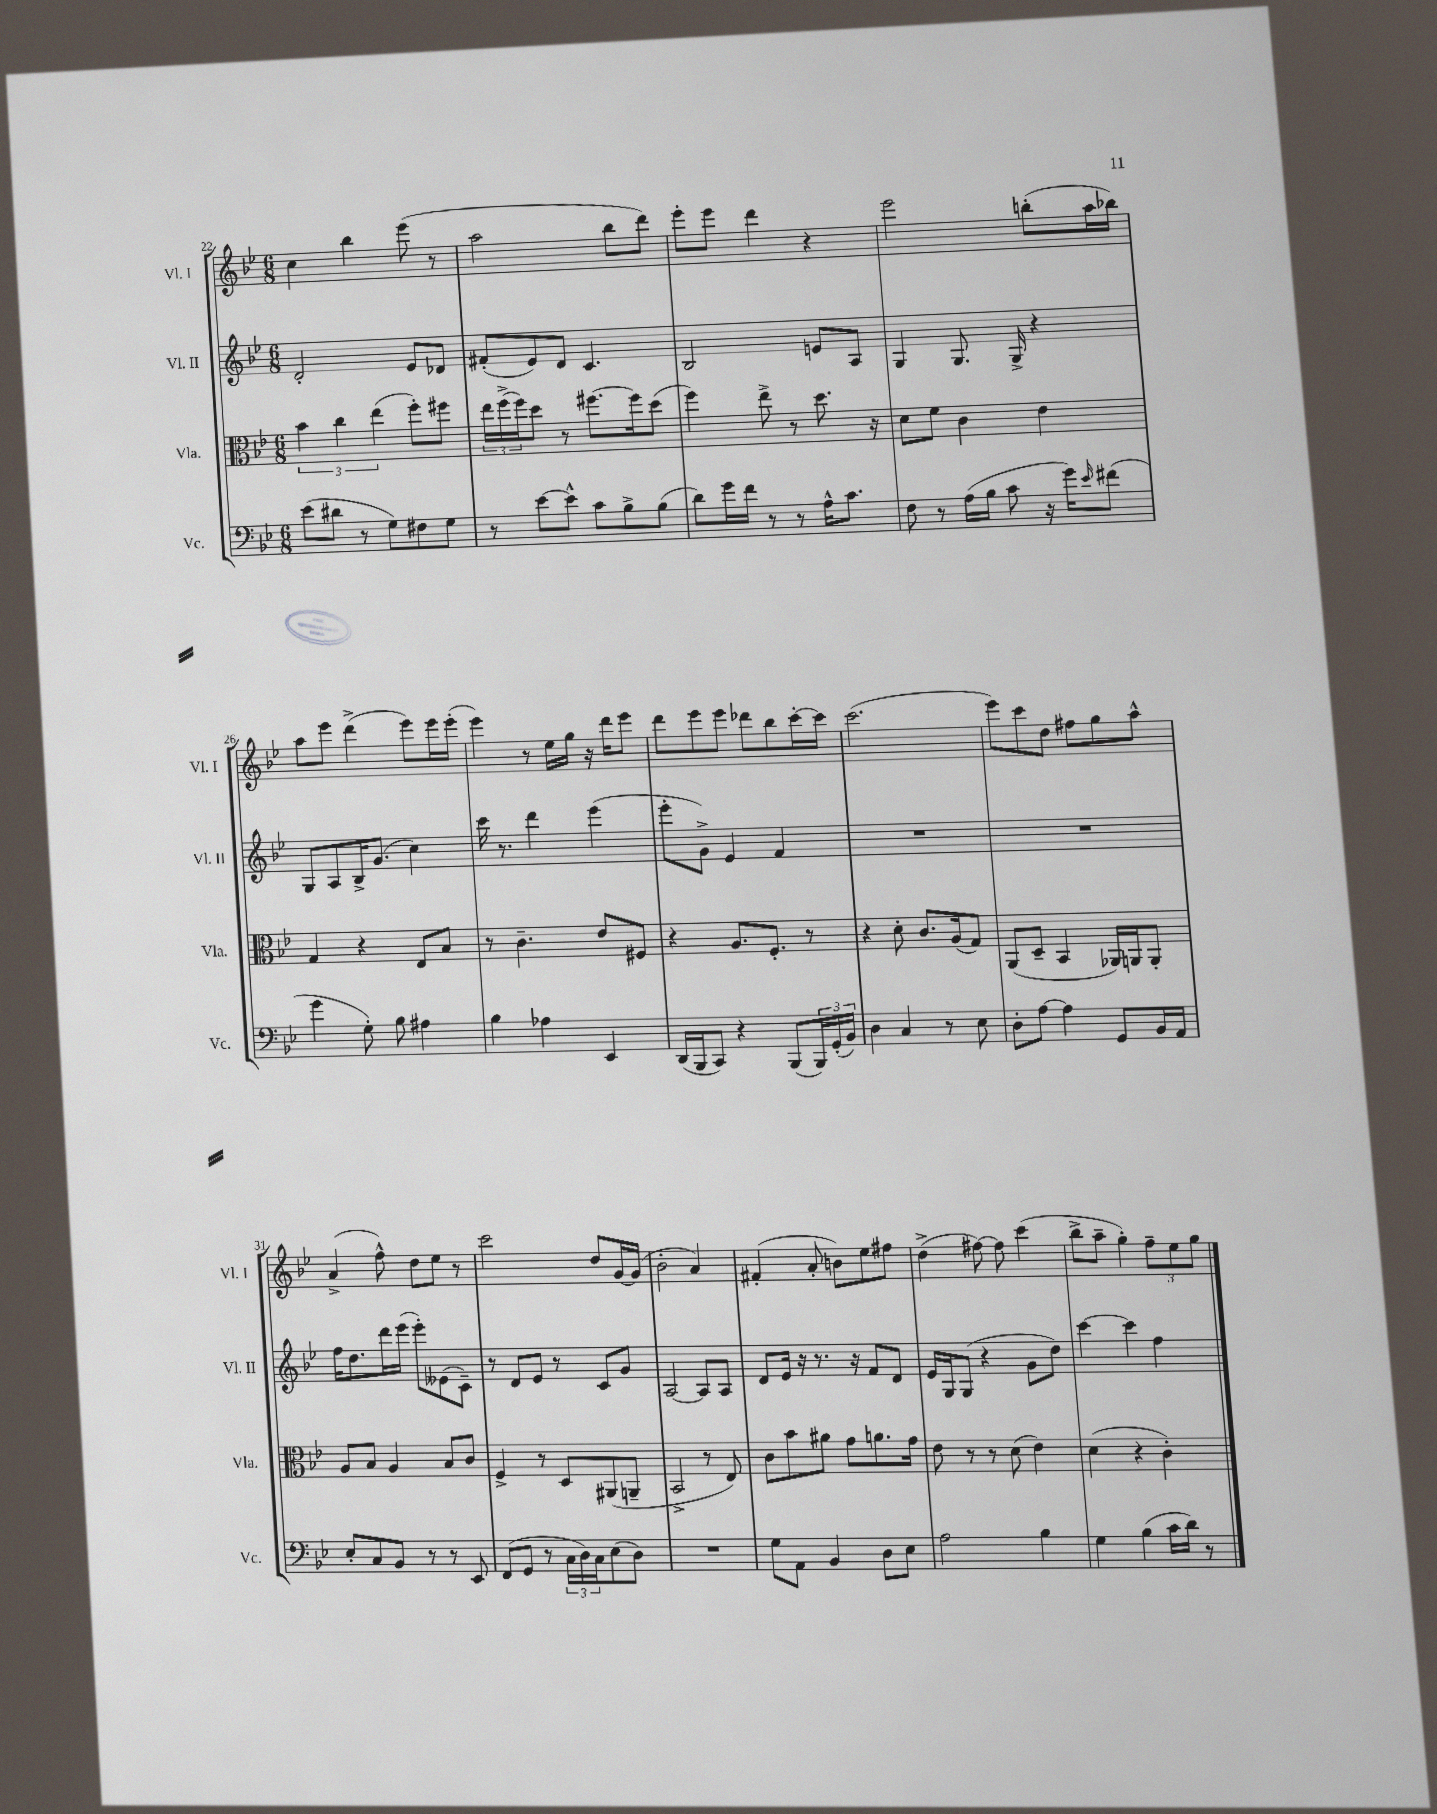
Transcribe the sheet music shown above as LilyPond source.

<<
\new StaffGroup <<
\new Staff = "s0" \with { instrumentName = "Vl. I" shortInstrumentName = "Vl. I" } {
    \clef treble \key bes \major \numericTimeSignature \time 6/8
    c''4 bes''4 ees'''8( r8 |
    a''2 bes''8 d'''8) |
    ees'''8-. ees'''8 d'''4 r4 |
    ees'''2 b''8-.( a''16 bes''16) |
    a''8 ees'''8 d'''4->( ees'''8) ees'''16 ees'''16-.( |
    ees'''4) r8 ees''16 g''16 r16 d'''16 ees'''8 |
    d'''8 ees'''8 ees'''8 des'''8 bes''8 c'''16~-. c'''16 |
    c'''2.( |
    ees'''8) c'''8 d''8 fis''8 g''8 a''8-^ |
    a'4->( f''8-^) d''8 ees''8 r8 |
    c'''2 d''8 g'16~ g'16( |
    bes'2-. a'4) |
    fis'4-.( a'8-. b'8) ees''8 fis''8 |
    d''4->( fis''8~) fis''8 c'''4( |
    bes''8-> a''8-- g''4-.) \tuplet 3/2 { f''8-- ees''8 g''8 } \bar "|." |
}
\new Staff = "s1" \with { instrumentName = "Vl. II" shortInstrumentName = "Vl. II" } {
    \clef treble \key bes \major \numericTimeSignature \time 6/8
    d'2-. ees'8 des'8 |
    fis'8-.( ees'8) d'8 c'4. |
    bes2 e'8 a8 |
    g4 g8. g16-> r4 |
    g8 a8 bes16-> g'8.( c''4) |
    c'''16 r8. d'''4 ees'''4( |
    ees'''8-. g'8->) ees'4 f'4 |
    R2. |
    R2. |
    f''16 d''8. d'''16 ees'''16( ees'''8-.) eeses'8( c'8--) |
    r8 d'8 ees'8 r8 c'8 g'8 |
    a2~ a8 a8 |
    d'8 ees'16 r16 r8. r16 f'8 d'8 |
    ees'16 g16 g8( r4 g'8 d''8) |
    c'''4~ c'''4 f''4 \bar "|." |
}
\new Staff = "s2" \with { instrumentName = "Vla." shortInstrumentName = "Vla." } {
    \clef alto \key bes \major \numericTimeSignature \time 6/8
    \tuplet 3/2 { bes'4 c''4 ees''4( } f''8-.) fis''8 |
    \tuplet 3/2 { ees''16 f''16->( f''16) } d''8 r8 fis''8.~ fis''16 d''8( |
    f''4) ees''8-> r8 d''8. r16 |
    d'8 f'8 c'4 ees'4 |
    g4 r4 ees8 bes8 |
    r8 c'4.-- ees'8 fis8 |
    r4 a8. f8.-. r8 |
    r4 d'8-. c'8. a16( g8) |
    a,8( d8-- bes,4 aes,16) a,16 a,8-. |
    a8 bes8 a4 bes8 c'8 |
    f4-> r8 d8 ais,8( a,8-- |
    bes,2-> r8 ees8) |
    c'8 bes'8 ais'8 g'8 a'8. g'16 |
    ees'8 r8 r8 d'8( ees'4) |
    d'4( r4 c'4-.) \bar "|." |
}
\new Staff = "s3" \with { instrumentName = "Vc." shortInstrumentName = "Vc." } {
    \clef bass \key bes \major \numericTimeSignature \time 6/8
    ees'8( dis'8 r8 g8) fis8 g8 |
    r8 ees'8~ ees'8-^ c'8 bes8-> bes8( |
    d'8) g'16 f'16 r8 r8 a16-^ c'8. |
    f8 r8 a16( bes16 c'8 r16 g'16) \grace { ees'16 } fis'8( |
    g'4 g8-.) bes8 ais4 |
    bes4 aes4 ees,4 |
    d,16( bes,,16 c,8) r4 bes,,8( \tuplet 3/2 { bes,,16) g,16-.( bes,16) } |
    d4 c4 r8 ees8 |
    d8-. a8~ a4 g,8 bes,16 a,16 |
    ees8-. c8 bes,8 r8 r8 ees,8 |
    f,8( g,8 r8 \tuplet 3/2 { c16 d16) c16 } ees8( d8) |
    R2. |
    g8 a,8 bes,4 d8 ees8 |
    a2 bes4 |
    g4 bes4( c'16 d'16) r8 \bar "|." |
}
>>
>>
\layout { \context { \Score currentBarNumber = #22 } }
